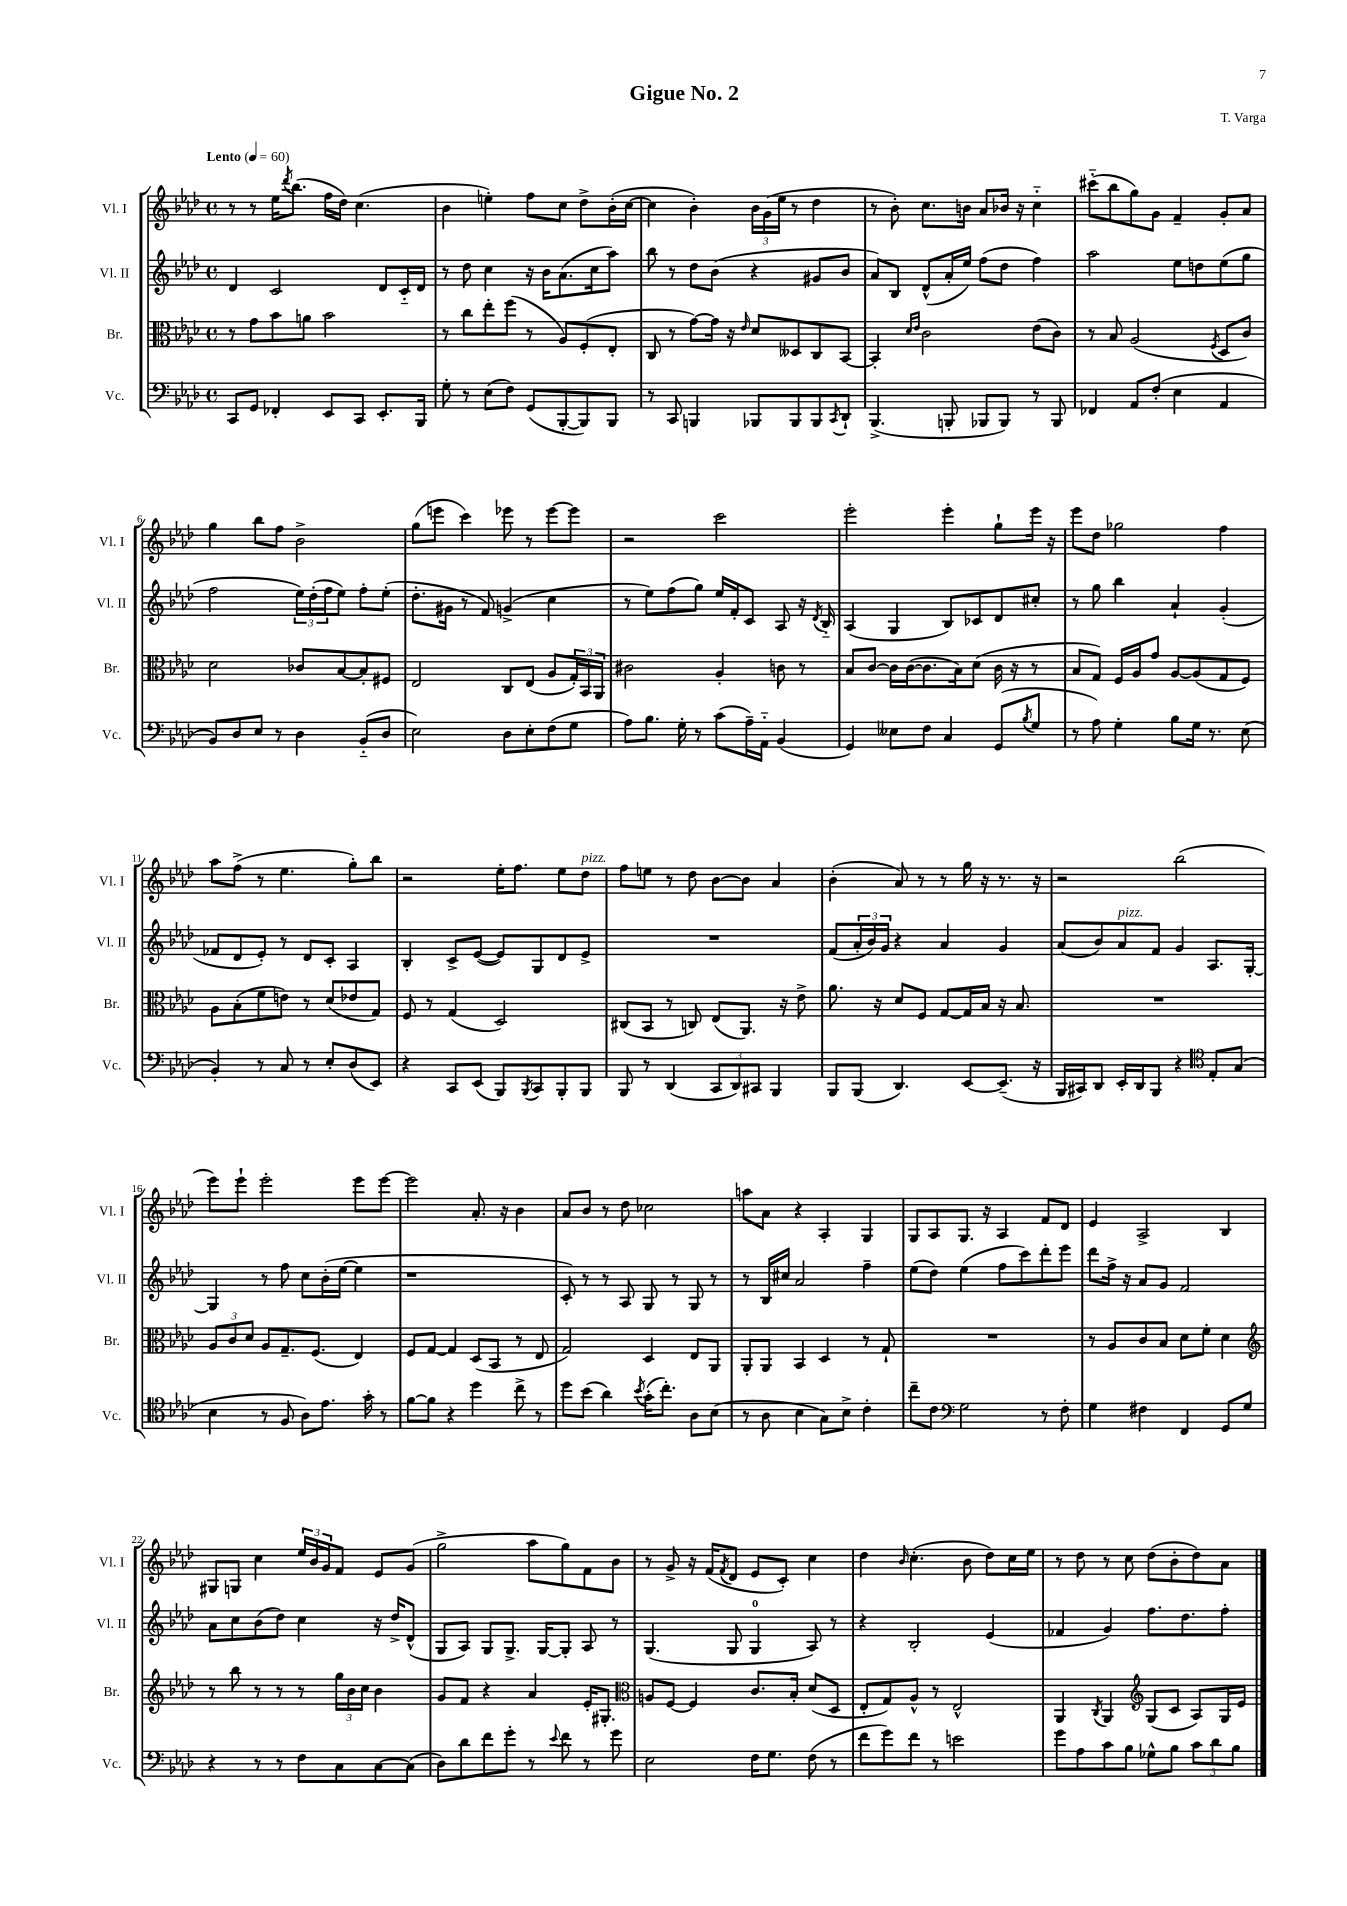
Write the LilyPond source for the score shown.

\header { title = "Gigue No. 2" composer = "T. Varga" }
<<
\new StaffGroup <<
\new Staff = "s0" \with { instrumentName = "Vl. I" shortInstrumentName = "Vl. I" } {
    \clef treble \key aes \major \defaultTimeSignature \time 4/4 \tempo "Lento" 4 = 60
    r8 r8 ees''16 \acciaccatura { des'''8 } bes''8.( f''16 des''16) c''4.( |
    bes'4 e''4-.) f''8 c''8 des''8-> bes'16-.( c''16~ |
    c''4 bes'4-.) \tuplet 3/2 { bes'16 g'16( ees''16 } r8 des''4 |
    r8 bes'8-.) c''8. b'16 aes'8 bes'16 r16 c''4-_ |
    cis'''8-_( bes''8 g''8) g'8 f'4-- g'8-. aes'8 |
    g''4 bes''8 f''8 bes'2-> |
    g''8( e'''8 c'''4) ees'''8 r8 ees'''8~ ees'''8 |
    r2 c'''2 |
    ees'''2-. ees'''4-. g''8-! ees'''16 r16 |
    ees'''8 des''8 ges''2 f''4 |
    aes''8 f''8->( r8 ees''4. g''8-.) bes''8 |
    r2 ees''16-. f''8. ees''8 des''8^\markup { \italic "pizz." } |
    f''8 e''8 r8 des''8 bes'8~ bes'8 aes'4 |
    bes'4-.( aes'8) r8 r8 g''16 r16 r8. r16 |
    r2 bes''2( |
    ees'''8) ees'''8-! ees'''2-. ees'''8 ees'''8~ |
    ees'''2 aes'8.-. r16 bes'4 |
    aes'8 bes'8 r8 des''8 ces''2 |
    a''8 aes'8 r4 aes4-. g4 |
    g8 aes8 g8. r16 aes4 f'8 des'8 |
    ees'4 aes2-> bes4 |
    gis8 g8 c''4 \tuplet 3/2 { ees''16 bes'16 g'16 } f'8 ees'8 g'8( |
    g''2-> aes''8 g''8) f'8 bes'8 |
    r8 g'8-> r16 f'16( \acciaccatura { f'8 } des'8 ees'8 c'8-.) c''4 |
    des''4 \grace { bes'16 } c''4.-.( bes'8 des''8) c''16 ees''16 |
    r8 des''8 r8 c''8 des''8( bes'8-. des''8) aes'8 \bar "|." |
}
\new Staff = "s1" \with { instrumentName = "Vl. II" shortInstrumentName = "Vl. II" } {
    \clef treble \key aes \major \defaultTimeSignature \time 4/4
    des'4 c'2 des'8 c'16-_ des'16 |
    r8 des''8 c''4 r16 bes'16 aes'8.( c''16 aes''8) |
    bes''8 r8 des''8 bes'8( r4 gis'8 bes'8 |
    aes'8) bes8 des'8-^( aes'16-. ees''16) f''8( des''8 f''4) |
    aes''2 ees''8 d''8 ees''8( g''8 |
    f''2 \tuplet 3/2 { ees''16) des''16-.( f''16 } ees''8) f''8-. ees''8-.( |
    des''8.-. gis'16 r8 f'8) g'4->( c''4 |
    r8 ees''8) f''8( g''8) ees''16 f'16-. c'8 aes8 r16 \acciaccatura { des'8 } bes16-_ |
    aes4( g4 bes8) ces'8 des'8 cis''8-. |
    r8 g''8 bes''4 aes'4-! g'4-.( |
    fes'8 des'8 ees'8-.) r8 des'8 c'8-. aes4 |
    bes4-. c'8-> ees'8~( ees'8) g8 des'8 ees'8-> |
    R1 |
    f'8( \tuplet 3/2 { aes'16-. bes'16) g'16 } r4 aes'4 g'4 |
    aes'8( bes'8) aes'8^\markup { \italic "pizz." } f'8 g'4 aes8. g16~-. |
    g4 r8 f''8 c''8 bes'16-.( ees''16~ ees''4 |
    r1 |
    c'8-.) r8 r8 aes8 g8 r8 g8 r8 |
    r8 bes16 cis''16 aes'2 f''4-- |
    ees''8( des''8) ees''4( f''8 c'''8) des'''8-. ees'''8 |
    des'''8 f''16-> r16 aes'8 g'8 f'2 |
    aes'8 c''8 bes'8( des''8) c''4 r16 des''16-> des'8-^( |
    g8 aes8) g8 g8.-> g16~ g8-. aes8 r8 |
    g4.( g8 g4-0 aes8) r8 |
    r4 bes2-. ees'4( |
    fes'4 g'4) f''8. des''8. f''8-. \bar "|." |
}
\new Staff = "s2" \with { instrumentName = "Br." shortInstrumentName = "Br." } {
    \clef alto \key aes \major \defaultTimeSignature \time 4/4
    r8 g'8 bes'8 a'8 bes'2 |
    r8 c''8 ees''8-. f''8( r8 aes8) f8-.( ees8-. |
    c8 r8 g'8~) g'16 r16 \grace { ees'16 } des'8 deses8 c8 bes,8~ |
    bes,4-. \grace { des'16 ees'16 } c'2 ees'8( c'8) |
    r8 bes8 aes2( \acciaccatura { f8 } des8 c'8) |
    des'2 ces'8 bes8~ bes8-. fis8 |
    ees2 c8 ees8( aes8 \tuplet 3/2 { g16-.) bes,16 aes,16 } |
    cis'2 aes4-. c'8 r8 |
    bes8 c'8~ c'16 c'16~( c'8. bes16) des'8( c'16 r16 r8 |
    bes8 g8) f16 aes16 g'8 aes8~ aes8( g8 f8) |
    aes8 bes8-.( f'8 e'8) r8 des'8( ees'8 g8) |
    f8 r8 g4( des2) |
    cis8( bes,8 r8 c8) ees8( aes,8.) r16 ees'8-> |
    aes'8. r16 des'8 f8 g8~ g16 bes16 r16 bes8. |
    R1 |
    \tuplet 3/2 { aes8 c'8 des'8 } aes8 g8.-- f8.( ees4) |
    f8 g8~ g4 des8( bes,8 r8 ees8 |
    g2) des4 ees8 aes,8 |
    aes,8-. aes,8 bes,4 des4 r8 g8-! |
    R1 |
    r8 aes8 c'8 bes8 des'8 f'8-. des'4 |
    \clef treble r8 bes''8 r8 r8 r8 \tuplet 3/2 { g''16 bes'16 c''16 } bes'4 |
    g'8 f'8 r4 aes'4 ees'16-. gis8.-. |
    \clef alto a8 f8~ f4 c'8. bes16-. des'8( des8 |
    ees8-. g8) aes8-^ r8 ees2-^ |
    aes,4 \acciaccatura { c8 } aes,4 \clef treble g8( c'8 aes8) g16 ees'16 \bar "|." |
}
\new Staff = "s3" \with { instrumentName = "Vc." shortInstrumentName = "Vc." } {
    \clef bass \key aes \major \defaultTimeSignature \time 4/4
    c,8 g,8 fes,4-. ees,8 c,8 ees,8.-. bes,,16 |
    g8-. r8 ees8( f8) g,8( bes,,8~-. bes,,8) bes,,8 |
    r8 c,8 b,,4 bes,,8 bes,,8 bes,,8 \acciaccatura { c,8 } des,8-! |
    bes,,4.->( b,,8-. bes,,8 bes,,8) r8 bes,,8 |
    fes,4 aes,8 f8-.( ees4 aes,4 |
    bes,8) des8 ees8 r8 des4 bes,8-_( des8 |
    ees2) des8 ees8-. f8( g8 |
    aes8) bes8. g16-. r8 c'8( aes16--) aes,16-_ bes,4( |
    g,4) eeses8 f8 c4 g,8( \acciaccatura { bes8 } g8 |
    r8 aes8) g4-. bes8 g16 r8. ees8( |
    bes,4-.) r8 c8 r8 ees8-. des8( ees,8) |
    r4 c,8 ees,8( bes,,8) \acciaccatura { bes,,8 } c,8 bes,,8-. bes,,8 |
    bes,,8 r8 des,4( \tuplet 3/2 { c,8 des,8) cis,8 } bes,,4 |
    bes,,8 bes,,8( des,4.) ees,8~ ees,8.--( r16 |
    bes,,16 cis,16) des,8 ees,16-. des,16 bes,,8 r4 \clef tenor ees8-. g8( |
    bes4 r8 f8 aes8) ees'8. g'16-. r8 |
    f'8~ f'8 r4 des''4 c''8-> r8 |
    des''8 bes'8( aes'4) \acciaccatura { bes'8 } g'16-.( c''8.-.) aes8 bes8( |
    r8 aes8 bes4 g8) bes8-> c'4-. |
    c''8-- c'8 \clef bass g2 r8 f8-. |
    g4 fis4 f,4 g,8 g8 |
    r4 r8 r8 f8 c8 c8~ c8( |
    des8) des'8 f'8 g'8-. r8 \appoggiatura { ees'8 } f'8 r8 g'8 |
    ees2 f16 g8. f8( r8 |
    f'8 g'8) f'8 r8 e'2 |
    g'8 aes8 c'8 bes8 ges8-^ bes8 \tuplet 3/2 { c'8 des'8 bes8 } \bar "|." |
}
>>
>>
